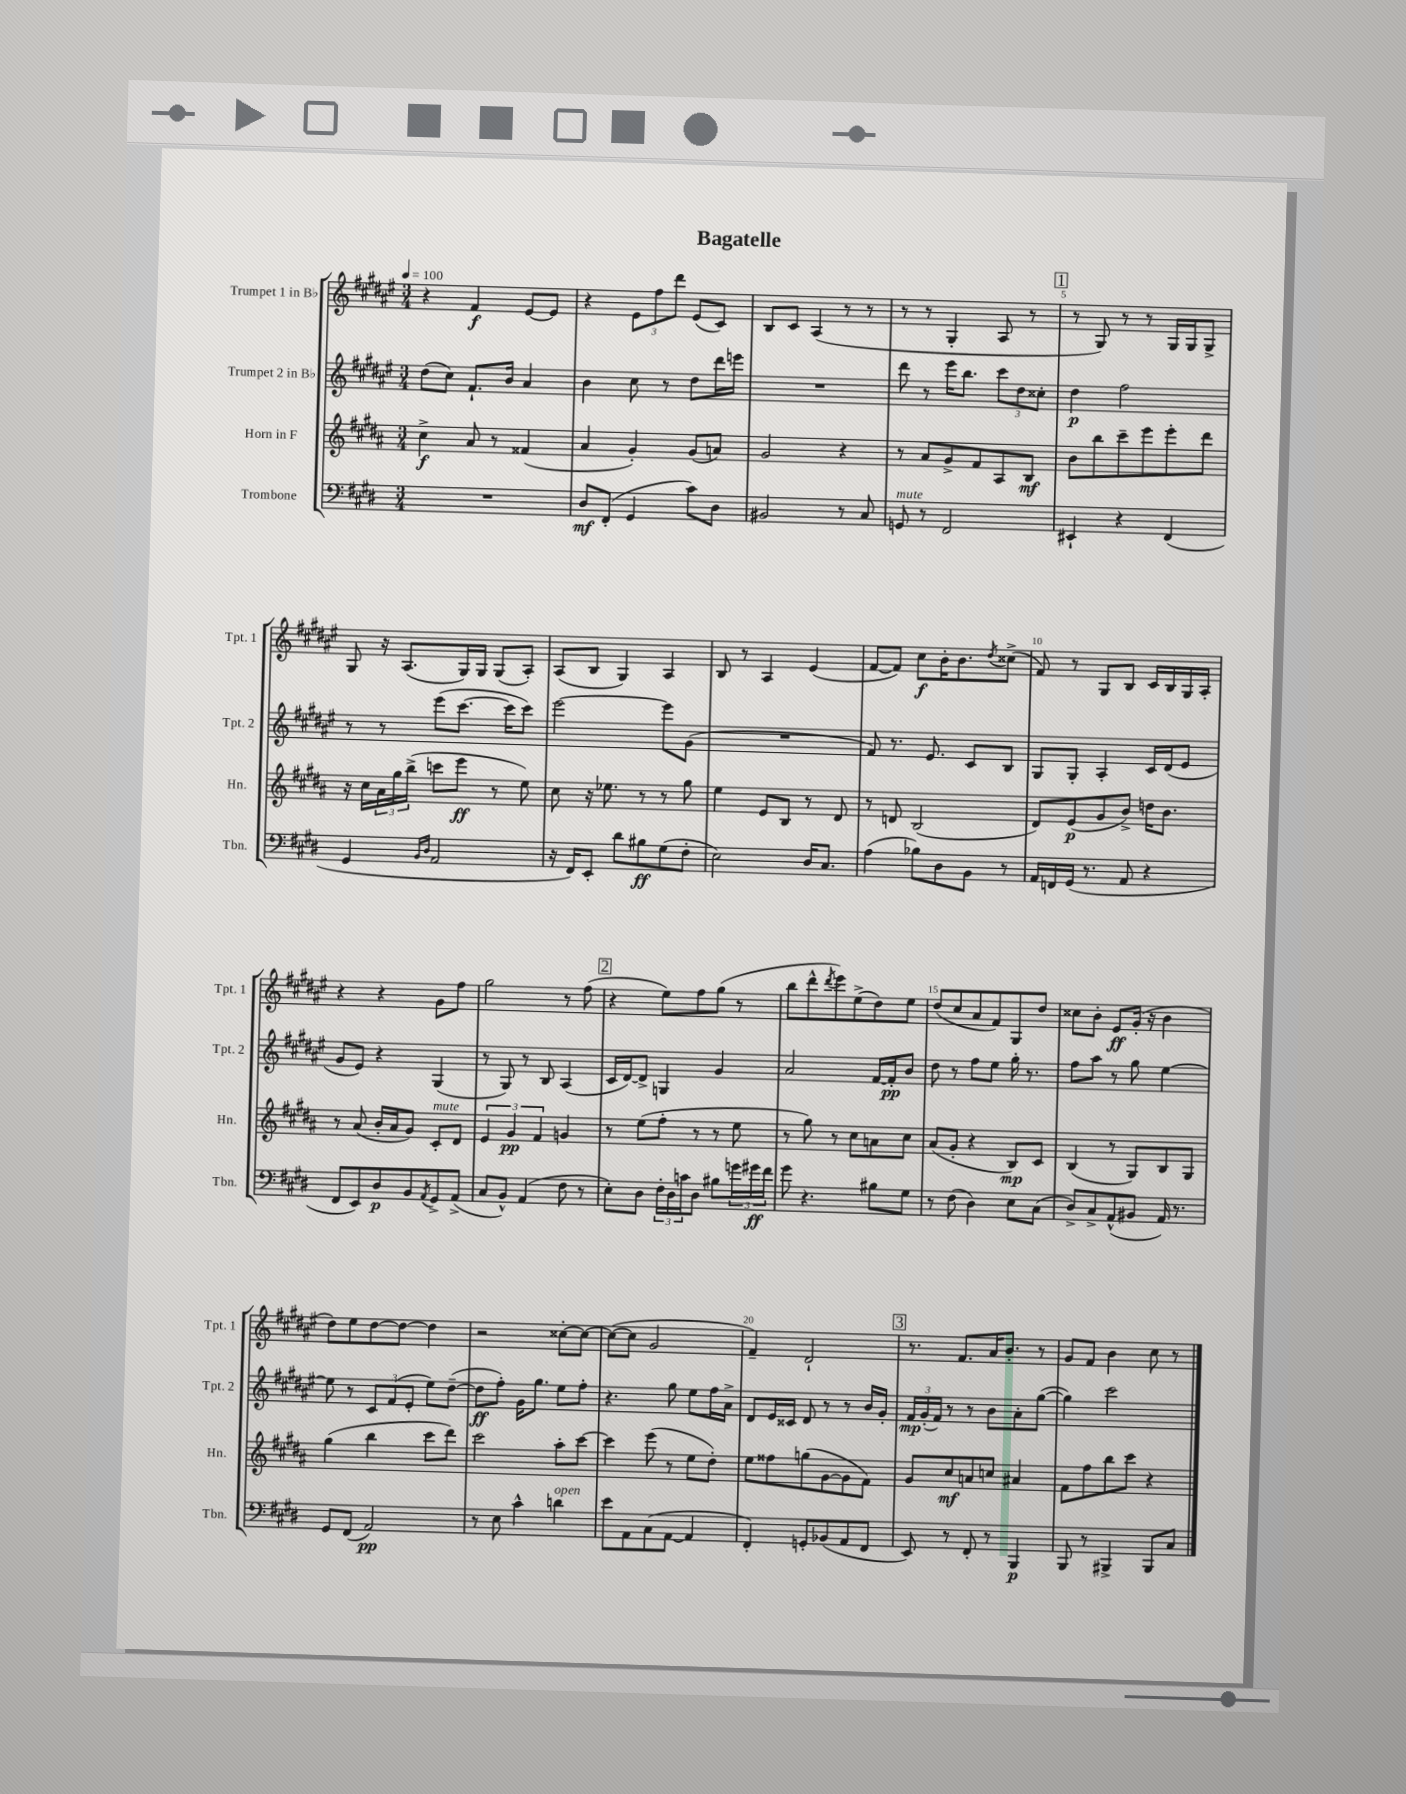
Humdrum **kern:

**kern	**dynam	**kern	**dynam	**kern	**dynam	**kern	**dynam
*part4	*part4	*part3	*part3	*part2	*part2	*part1	*part1
*staff4	*staff4	*staff3	*staff3	*staff2	*staff2	*staff1	*staff1
*I"Trombone	*	*I"Horn in F	*	*I"Trumpet 2 in B♭	*	*I"Trumpet 1 in B♭	*
*I'Tbn.	*	*I'Hn.	*	*I'Tpt. 2	*	*I'Tpt. 1	*
*clefF4	*	*clefG2	*	*clefG2	*	*clefG2	*
*k[f#c#g#d#]	*	*k[f#c#g#d#a#]	*	*k[f#c#g#d#a#e#]	*	*k[f#c#g#d#a#e#]	*
*M3/4	*	*M3/4	*	*M3/4	*	*M3/4	*
*MM100	*	*MM100	*	*MM100	*	*MM100	*
=1	=1	=1	=1	=1	=1	=1	=1
2.r	.	4cc#^\	f	(8dd#\L	.	4r	.
.	.	.	.	8cc#\J)	.	.	.
.	.	8a#/	.	8.f#`/L	.	4f#/	f
.	.	8r	.	.	.	.	.
.	.	.	.	16b/Jk	.	.	.
.	.	(4f##X/	.	4a#/	.	[8e#/L	.
.	.	.	.	.	.	8e#/J]	.
=2	=2	=2	=2	=2	=2	=2	=2
8D#/L	mf	4a#/	.	4b\	.	4r	.
(8FF#'/J	.	.	.	.	.	.	.
4GG#/	.	4g#'/)	.	8cc#\	.	12e#\L	.
.	.	.	.	.	.	12ff#\	.
.	.	.	.	8r	.	.	.
.	.	.	.	.	.	12ddd#\J	.
8c#\L)	.	(8g#/L	.	8dd#\L	.	(8e#/L	.
8D#\J	.	8an/J)	.	16ddd#\L	.	8c#/J)	.
.	.	.	.	16eeen\JJ	.	.	.
=3	=3	=3	=3	=3	=3	=3	=3
2BB#X/	.	2g#/	.	2.r	.	8B/L	.
.	.	.	.	.	.	8c#/J	.
.	.	.	.	.	.	(4A#/	.
8r	.	4r	.	.	.	8r	.
8C#/	.	.	.	.	.	8r	.
=4	=4	=4	=4	=4	=4	=4	=4
!LO:TX:a:i:t=mute	!	!	!	!	!	!	!
8GGn/	.	8r	.	8ddd#\	.	8r	.
8r	.	8a#/L	.	8r	.	8r	.
2FF#/	.	8g#^/	.	16eee#\KL	.	4G#'/	.
.	.	.	.	8.bb\J	.	.	.
.	.	8f#/	.	.	.	.	.
.	.	8A#/	.	12ccc#\L	.	8A#/	.
.	.	.	.	12dd#\	.	.	.
.	.	8B/J	mf	.	.	8r	.
.	.	.	.	12cc##X'\J	.	.	.
!!LO:REH:place=s1:t=1
=5	=5	=5	=5	=5	=5	=5	=5
4EE#X`/	.	8b\L	.	4dd#\	p	8r	.
.	.	8bb\	.	.	.	8G#/)	.
4r	.	8ccc#~\	.	2ff#\	.	8r	.
.	.	8eee\	.	.	.	8r	.
(4FF#/	.	8eee'\	.	.	.	16G#/LL	.
.	.	.	.	.	.	16G#/J	.
.	.	8ddd#\J	.	.	.	8G#^/J	.
!!LO:LB:g=z
=6	=6	=6	=6	=6	=6	=6	=6
4GG#/	.	16r	.	8r	.	8G#/	.
.	.	16cc#\LL	.	.	.	.	.
.	.	24a#\	.	8r	.	16r	.
.	.	24gg#\	.	.	.	.	.
.	.	.	.	.	.	(8.A#/L	.
.	.	(24bb^\JJ	.	.	.	.	.
16qqBB/LL	.	.	.	.	.	.	.
16qqD#/JJ	.	.	.	.	.	.	.
2AA/	.	8cccn\L	.	(8eee#\L	.	.	.
.	.	8eee\J	ff	[8.ccc#\J	.	16G#/L)	.
.	.	.	.	.	.	16G#/JJ	.
.	.	8r	.	.	.	(8G#/L	.
.	.	.	.	16ccc#\KL]	.	.	.
.	.	8ee\)	.	8ccc#\J)	.	8A#'/J)	.
=7	=7	=7	=7	=7	=7	=7	=7
16r	.	8cc#\	.	[2eee#\	.	(8A#/L	.
16FF#/KL)	.	.	.	.	.	.	.
8EE'/J	.	16r	.	.	.	8B/J	.
.	.	8.ee-X\	.	.	.	.	.
8d#\L	.	.	.	.	.	4G#/)	.
8B#X\	ff	8r	.	.	.	.	.
(8G#\	.	8r	.	8eee#\L]	.	4A#/	.
8F#'\J	.	8gg#\	.	(8g#\J	.	.	.
=8	=8	=8	=8	=8	=8	=8	=8
2E\)	.	4ee\	.	2.r	.	8B/	.
.	.	.	.	.	.	8r	.
.	.	8e/L	.	.	.	4A#/	.
.	.	8B/J	.	.	.	.	.
16D#/KL	.	8r	.	.	.	(4e#/	.
8.C#/J	.	.	.	.	.	.	.
.	.	8d#/	.	.	.	.	.
=9	=9	=9	=9	=9	=9	=9	=9
(4A\	.	8r	.	8f#/)	.	[8f#/L	.
.	.	8dn/	.	8.r	.	8f#/J])	.
8B-X\L)	.	(2B/	.	.	.	8cc#\L	f
.	.	.	.	8.e#/	.	.	.
8D#\	.	.	.	.	.	16b'\K	.
.	.	.	.	.	.	8.b\	.
8BB\J	.	.	.	8c#/L	.	.	.
.	.	.	.	.	.	8qdd#/	.
8r	.	.	.	8B/J	.	(8cc##X^\J	.
=10	=10	=10	=10	=10	=10	=10	=10
16AA/LL	.	8d#/L)	.	8G#/L	.	8f#/)	.
16FFn/	.	.	.	.	.	.	.
(16GG#/JJ	.	(8e/	p	8G#'/J	.	8r	.
8.r	.	.	.	.	.	.	.
.	.	8g#/	.	4A#'/	.	8G#/L	.
8AA/	.	8b^/J)	.	.	.	8B/J	.
4r	.	16ddn\KL	.	16c#/LL	.	16c#/LL	.
.	.	8.b\J	.	(16d#/J	.	16B/	.
.	.	.	.	8e#/J	.	16G#/	.
.	.	.	.	.	.	16A#'/JJ	.
!!LO:LB:g=z
=11	=11	=11	=11	=11	=11	=11	=11
8FF#/L	.	8r	.	8g#/L	.	4r	.
8EE/)	.	(8a#/	.	8e#/J)	.	.	.
8D#/	p	16b'/LL	.	4r	.	4r	.
.	.	16a#/J	.	.	.	.	.
8BB/	.	8g#/J)	.	.	.	.	.
8qAA/	.	.	.	.	.	.	.
!	!	!LO:TX:a:i:t=mute	!	!	!	!	!
8GG#^/	.	8c#'/L	.	(4G#/	.	8g#\L	.
(8AA^/J	.	8d#/J	.	.	.	8ff#\J	.
=12	=12	=12	=12	=12	=12	=12	=12
8C#/L	.	6e/	.	8r	.	2gg#\	.
8BB^^/J)	.	.	.	8G#/)	.	.	.
.	.	6g#/	pp	.	.	.	.
(4AA/	.	.	.	8r	.	.	.
.	.	6f#/	.	.	.	.	.
.	.	.	.	8B/	.	.	.
8F#\	.	4gn/	.	(4A#/	.	8r	.
8r	.	.	.	.	.	(8ff#\	.
!!LO:REH:place=s1:t=2
=13	=13	=13	=13	=13	=13	=13	=13
8E'\L)	.	8r	.	16c#/LL	.	4r	.
.	.	.	.	[16d#/J)	.	.	.
8D#\J	.	(8ee\L	.	8d#^/J]	.	.	.
24F#'\LL	.	8ff#'\J	.	4Gn/	.	8ee#\L)	.
24D#\	.	.	.	.	.	.	.
24cn\J	.	.	.	.	.	.	.
8D#\J	.	8r	.	.	.	8ff#\	.
8B#X\L	.	8r	.	4g#/	.	(8gg#\J	.
24gn\L	.	8ee\	.	.	.	8r	.
24g#X\	ff	.	.	.	.	.	.
24f#\JJ	.	.	.	.	.	.	.
=14	=14	=14	=14	=14	=14	=14	=14
8g#\	.	8r	.	2a#/	.	8bb\L	.
4.r	.	8gg#\)	.	.	.	8ddd#^^\	.
.	.	.	.	.	.	8qddd#/	.
.	.	8r	.	.	.	8eee#\)	.
.	.	8cc#\L	.	.	.	(8ee#^\	.
8B#X\L	.	8an\	.	[16f#/LL	.	8dd#\)	.
.	.	.	.	16f#'/J]	pp	.	.
8G#\J	.	8cc#\J	.	8b/J	.	8ee#\J	.
=15	=15	=15	=15	=15	=15	=15	=15
8r	.	(8a#/L	.	8dd#\	.	(8dd#/L	.
(8F#\	.	8g#'/J	.	8r	.	8cc#/	.
4D#\)	.	4r	.	8ff#\L	.	8a#/	.
.	.	.	.	8ee#\J	.	8f#/)	.
8E\L	.	8B/L)	mp	16gg#'\	.	8G#/	.
.	.	.	.	8.r	.	.	.
(8C#\J	.	8c#/J	.	.	.	8dd#/J	.
=16	=16	=16	=16	=16	=16	=16	=16
8D#^/L)	.	(4B/	.	8ff#\L	.	8cc##X\L	.
8C#^/	.	.	.	8aa#\J	.	8b'\J	.
(8AA^^/	.	8r	.	8r	.	8e#/L	ff
8BB#X/J	.	8G#/L)	.	8gg#\	.	(16g#'/Jk	.
.	.	.	.	.	.	16r	.
16AA/)	.	8B/	.	[4ee#\	.	4b\	.
8.r	.	.	.	.	.	.	.
.	.	8G#/J	.	.	.	.	.
!!LO:LB:g=z
=17	=17	=17	=17	=17	=17	=17	=17
8GG#/L	.	(4gg#\	.	8ee#\]	.	8dd#\L)	.
(8FF#/J	.	.	.	8r	.	8ee#\	.
2AA/)	pp	4bb\	.	12c#/L	.	[8dd#\	.
.	.	.	.	(12f#/	.	.	.
.	.	.	.	.	.	8dd#\J_	.
.	.	.	.	12e#'/J	.	.	.
.	.	8ccc#\L	.	8ee#\L)	.	4dd#\]	.
.	.	8ddd#\J)	.	([8dd#~\J	.	.	.
=18	=18	=18	=18	=18	=18	=18	=18
8r	.	2ccc#\	.	8dd#\L]	ff	2r	.
8E\	.	.	.	8ff#'\J)	.	.	.
4c#^^\	.	.	.	16g#\KL	.	.	.
.	.	.	.	8.gg#\J	.	.	.
!LO:TX:a:i:t=open	!	!	!	!	!	!	!
4dn\	.	8aa#'\L	.	8ee#\L	.	[8cc##X'\L	.
.	.	[8ccc#\J	.	8ff#'\J	.	8cc##\J_	.
=19	=19	=19	=19	=19	=19	=19	=19
8e\L	.	4ccc#\]	.	4.r	.	(8cc##\L_	.
8AA\	.	.	.	.	.	8cc##\J]	.
(8C#\	.	(8eee\	.	.	.	2g#/	.
[8AA\J	.	8r	.	8gg#\	.	.	.
4AA/]	.	8ee\L	.	8ee#\L	.	.	.
.	.	8dd#'\J)	.	16ff#\L	.	.	.
.	.	.	.	16a#^\JJ	.	.	.
=20	=20	=20	=20	=20	=20	=20	=20
4FF#'/)	.	8ee\L	.	8d#/L	.	4f#~/)	.
.	.	8ff##X\	.	16e#/L	.	.	.
.	.	.	.	16c##X/JJ	.	.	.
8GGn'/L	.	(8ggn\	.	8d#/	.	2d#`/	.
(8BB-X/	.	[8g#\	.	8r	.	.	.
8AA/	.	8g#\]	.	8r	.	.	.
8FF#/J	.	8f#\J)	.	16b/LL	.	.	.
.	.	.	.	16g#'/JJ	.	.	.
!!LO:REH:place=s1:t=3
=21	=21	=21	=21	=21	=21	=21	=21
8EE/)	.	8g#/L	.	24f#/LL	mp	8.r	.
.	.	.	.	(24g#'/	.	.	.
.	.	.	.	24f#/JJ)	.	.	.
8r	.	8cc#/	mf	8r	.	.	.
.	.	.	.	.	.	8.f#/L	.
8FF#'/	.	8an/	.	8r	.	.	.
8r	.	8ccn/J	.	8b\L	.	16a#/K	.
.	.	.	.	.	.	8.b'/J	.
4BBB/	p	4a#X/	.	8a#'\	.	.	.
.	.	.	.	([8gg#\J	.	8r	.
=22	=22	=22	=22	=22	=22	=22	=22
8BBB/	.	8f#\L	.	4gg#\])	.	8g#/L	.
8r	.	8ff#\	.	.	.	8f#/J	.
4BBB#X^/	.	8bb\	.	2ccc#\	.	4b\	.
.	.	8ccc#\J	.	.	.	.	.
8BBB#/L	.	4r	.	.	.	8cc#\	.
8C#/J	.	.	.	.	.	8r	.
==	==	==	==	==	==	==	==
*-	*-	*-	*-	*-	*-	*-	*-
